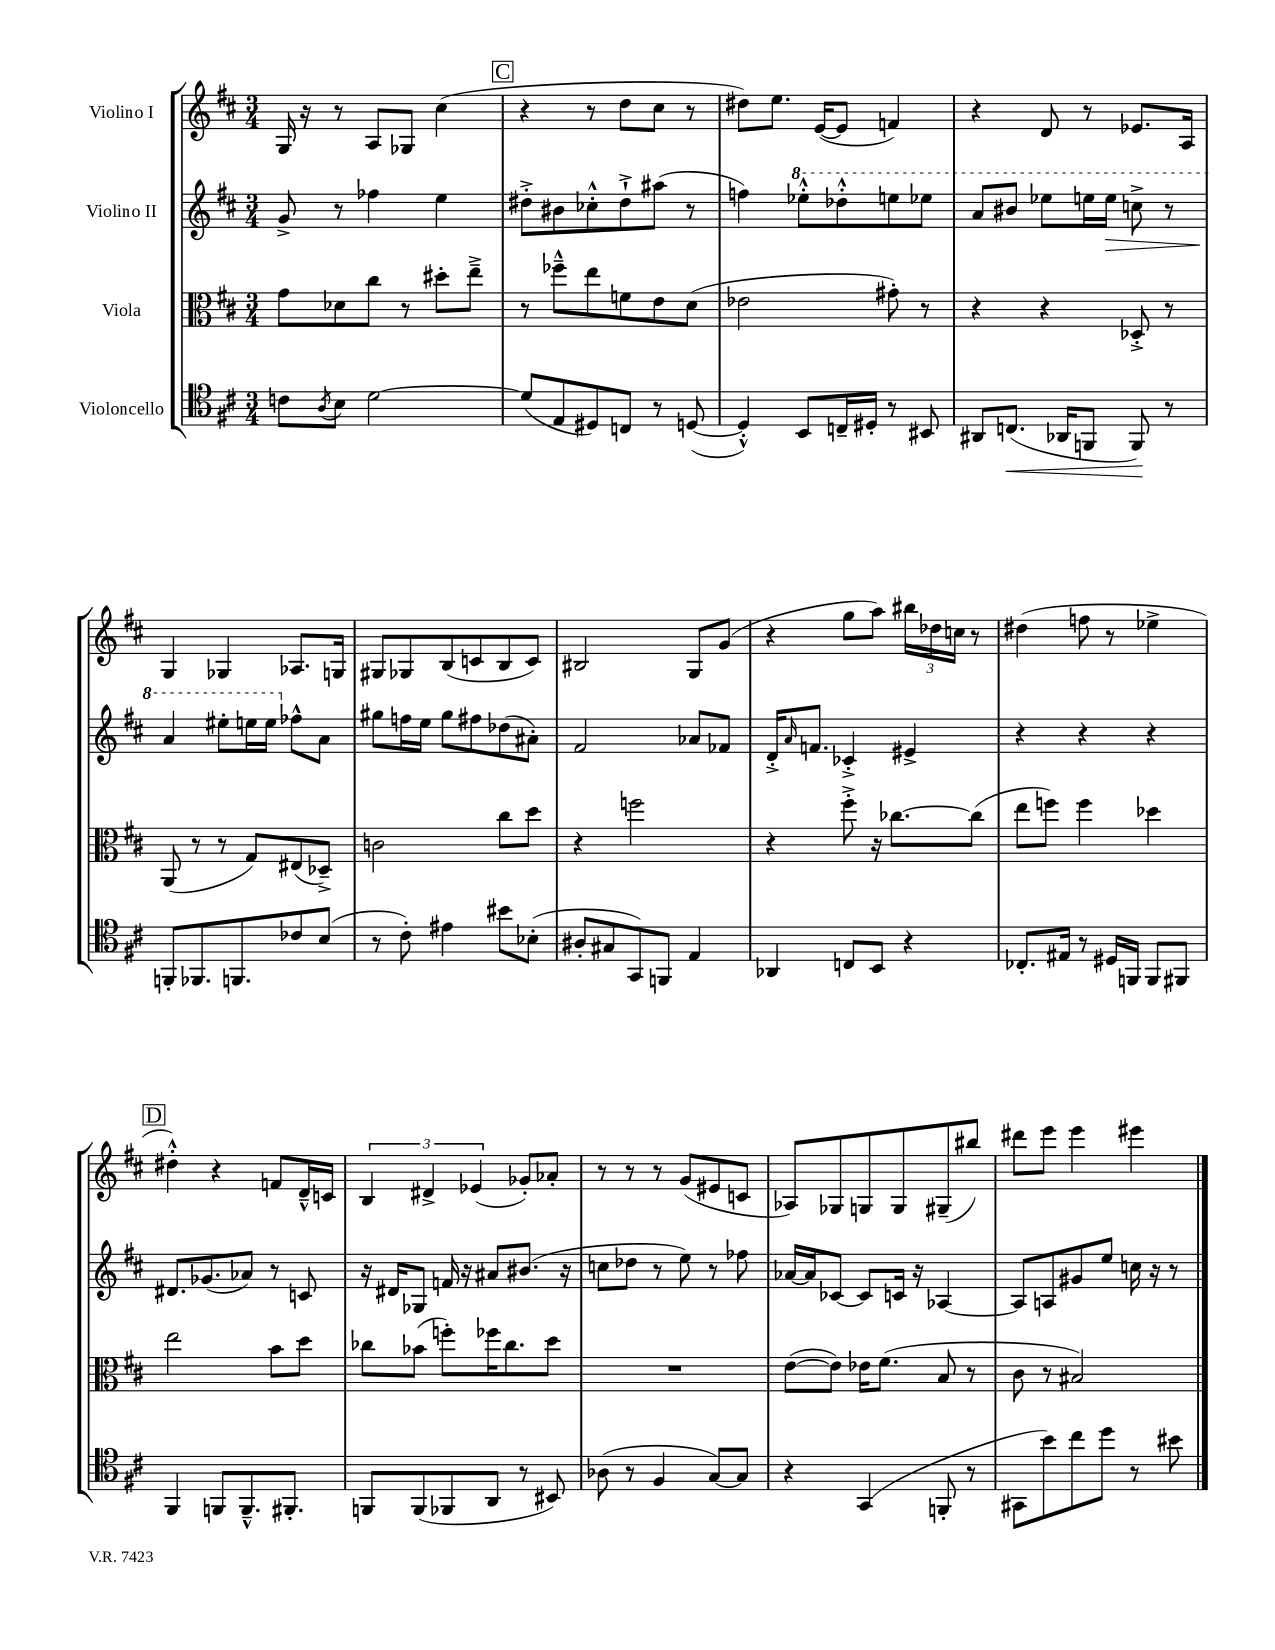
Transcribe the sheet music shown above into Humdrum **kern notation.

**kern	**kern	**kern	**kern
*staff4	*staff3	*staff2	*staff1
*clefC4	*clefC3	*clefG2	*clefG2
*k[f#c#]	*k[f#c#]	*k[f#c#]	*k[f#c#]
*M3/4	*M3/4	*M3/4	*M3/4
8c\L	8g\L	8g^/	16G/
.	.	.	16r
8qA/	.	.	.
8B\J	8d-\	8r	8r
[2d\	8cc#\J	4ff-\	8A/L
.	8r	.	8G-/J
.	8dd#'\L	4ee\	(4cc#\
.	8ee~^\J	.	.
=	=	=	=
(8d/]L	8r	8dd#'^\L	4r
8E/	8ff-~^^\L	8b#\	.
8D#/)	8ee\	8cc-'^^\	8r
8C/J	8f\	8dd#`^\	8dd\L
8r	8e\	(8aa#\J	8cc#\J
([8D/	(8d\J	8r	8r
=	=	=	=
4D'^^/])	2e-\	4ff\)	8dd#\L)
.	.	.	8.ee\J
8BB/L	.	8eee-'^^\L	.
.	.	.	([16e/LK
16C~/L	.	8ddd-'^^\	8e/]J
16D#'/JJ	.	.	.
8r	8g#'\)	8eee\	4f/)
8BB#/	8r	8eee-\J	.
=	=	=	=
8AA#/L	4r	8aa/L	4r
(8.C/J	.	8bb#/J	.
.	4r	8eee-\L	8d/
16AA-/LK	.	.	.
8FF/J	.	16eee\L	8r
.	.	16eee\JJ	.
8FF/)	8D-'^/	8ccc^\	8.e-/L
8r	8r	8r	.
.	.	.	16A/Jk
=	=	=	=
8FF'/L	(8AA/	4aa/	4G/
8.FF-/	8r	.	.
.	8r	8eee#'\L	4G-/
8.FF/	.	.	.
.	8G/L)	16eee\L	.
.	.	16eee\JJ	.
8c-/	(8E#/	8ff-^^\L	8.A-/L
(8B/J	8D-~^/J)	8a\J	.
.	.	.	16G/Jk
=	=	=	=
8r	2c\	8gg#\L	8G#/L
8c#'\)	.	16ff\L	8G-/
.	.	16ee\JJ	.
4e#\	.	8gg#\L	(8B/
.	.	8ff#\	8c/
8b#\L	8cc#\L	(8dd-\	8B/
(8B-'\J	8dd\J	8a#'\J)	8c/J)
=	=	=	=
8A#'/L	4r	2f#/	2B#/
8G#/	.	.	.
8GG/)	2ff\	.	.
8FF/J	.	.	.
4E/	.	8a-/L	8G/L
.	.	8f-/J	(8g/J
=	=	=	=
4AA-/	4r	16d'^/LK	4r
.	.	16qqa/	.
.	.	8.f/J	.
8C/L	8ff#'^\	4c-'^/	8gg\L
8BB/J	16r	.	8aa\J)
.	[8.cc-\L	.	.
4r	.	4e#^/	24bb#\LL
.	.	.	24dd-\
.	.	.	24cc\JJ
.	(8cc-\]J	.	8r
=	=	=	=
8.C-'/L	8ee\L	4r	(4dd#\
.	8ff\J)	.	.
16E#/Jk	.	.	.
8r	4ff\	4r	8ff\
16D#/LL	.	.	8r
16FF/JJ	.	.	.
8FF/L	4dd-\	4r	4ee-^\
8FF#/J	.	.	.
=	=	=	=
4FF#/	2ee\	8.d#/L	4dd#'^^\)
.	.	(8.g-/	.
8FF/L	.	.	4r
8.FF~^^/	.	8a-/J)	.
.	8b\L	8r	8f/L
8.FF#'/J	.	.	.
.	8dd\J	8c/	16d~^^/L
.	.	.	16c/JJ
=	=	=	=
8FF/L	8cc-\L	16r	6B/
.	.	16d#/LK	.
(8FF/	(8b-\J	8G-/J	.
.	.	.	6d#^/
8FF-/	8ff'\L)	16f/	.
.	.	16r	.
.	.	.	(6e-/
8AA/J	16ff-\K	8a#/L	.
.	8.cc-\	.	.
8r	.	(8.b#/J	8g-'/L)
8BB#/)	8dd\J	.	8a-'/J
.	.	16r	.
=	=	=	=
(8A-\	2.r	8cc\L	8r
8r	.	8dd-\J	8r
4F#/	.	8r	8r
.	.	8ee\)	(8g/L
[8G/L)	.	8r	8e#/
8G/]J	.	8ff-\	8c/J
=	=	=	=
4r	([8e\L	[16a-/LL	8A-/L)
.	.	16a-/]J	.
.	8e\]J)	[8c-/J	8G-/
(4GG/	16e-\LK	8c-/]L	8G/
.	(8.f#\J	.	.
.	.	16c/Jk	8G/
.	.	16r	.
8FF'/	8B/	[4A-/	(8G#~/
8r	8r	.	8bb#/J)
=	=	=	=
8GG#\L	8c#\	8A-/]L	8ddd#\L
8b\)	8r	8A/	8eee\J
8cc#\	2B#/)	8g#/	4eee\
8dd\J	.	8ee/J	.
8r	.	16cc\	4eee#\
.	.	16r	.
8b#\	.	8r	.
==	==	==	==
*-	*-	*-	*-
